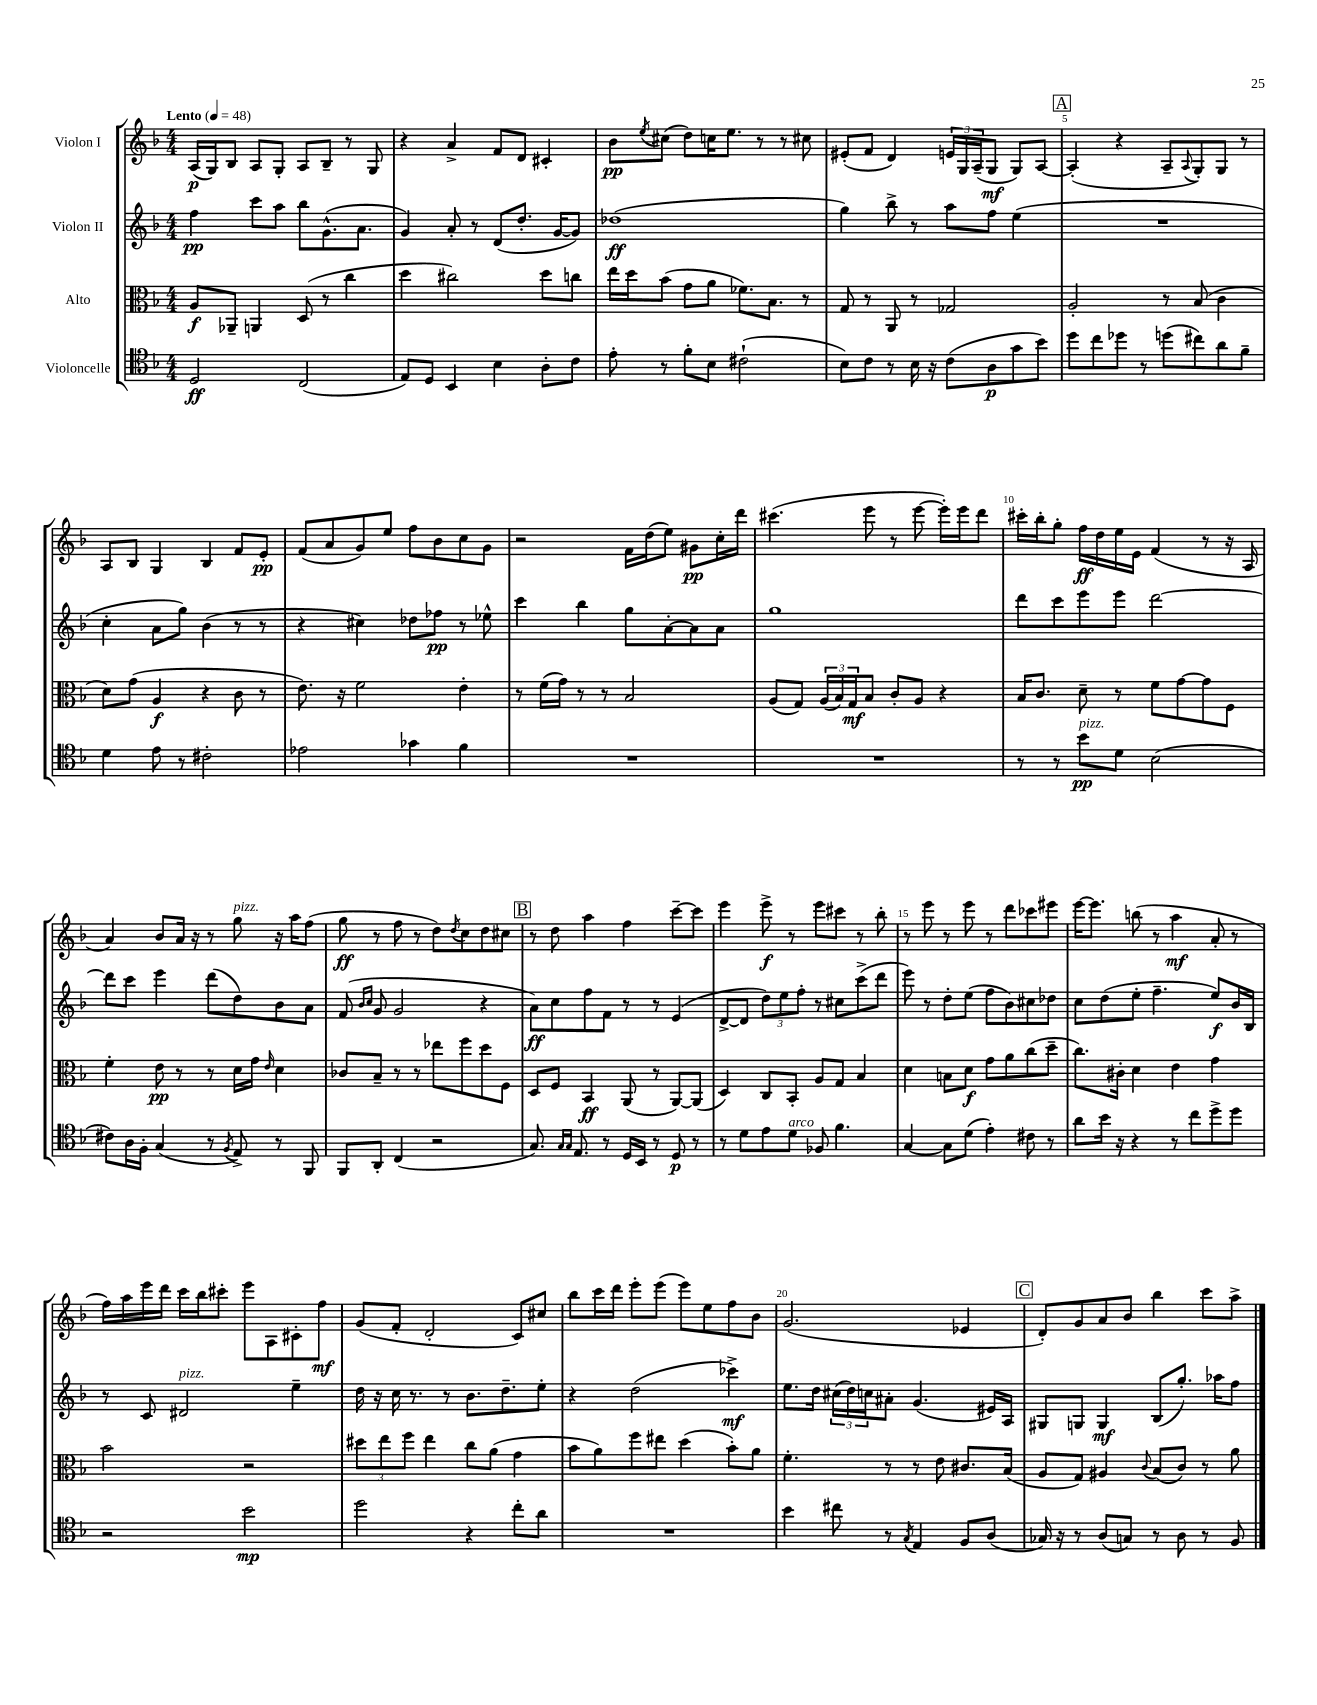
<<
\new StaffGroup <<
\new Staff = "s0" \with { instrumentName = "Violon I" } {
    \clef treble \key f \major \numericTimeSignature \time 4/4 \tempo "Lento" 4 = 48
    a16\p( g16) bes8 a8 g8-. a8 bes8-- r8 g8 |
    r4 a'4-> f'8 d'8 cis'4-. |
    bes'8\pp \acciaccatura { e''8 } cis''8( d''8) c''16 e''8. r8 r8 cis''8 |
    eis'8-.( f'8 d'4) \tuplet 3/2 { e'16 g16 a16--( } g8\mf g8) a8~ |
    \mark \markup { \box "A" } a4-.( r4 a8-- \appoggiatura { a8 } g8-.) g8 r8 |
    a8 bes8 g4 bes4 f'8 e'8-.\pp |
    f'8( a'8 g'8) e''8 f''8 bes'8 c''8 g'8 |
    r2 f'16 d''16( e''8) gis'8\pp c''16-. d'''16 |
    cis'''4.( e'''8 r8 e'''8~ e'''16-.) e'''16 d'''8 |
    cis'''16-. bes''16-. g''8-. f''16\ff d''16 e''16 e'16 f'4( r8 r16 a16 |
    a'4) bes'8 a'16 r16 r8 g''8^\markup { \italic "pizz." } r16 a''16 f''8( |
    g''8\ff r8 f''8 r8 d''8) \acciaccatura { d''8 } c''8 d''8 cis''8 |
    \mark \markup { \box "B" } r8 d''8 a''4 f''4 c'''8~-- c'''8 |
    e'''4 e'''8->\f r8 e'''8 cis'''8 r8 bes''8-. |
    r8 e'''8 r8 e'''8 r8 d'''8 ces'''8 eis'''8 |
    e'''16~ e'''8. b''8( r8 a''4\mf a'8-. r8 |
    f''16) a''16 e'''16 d'''16 c'''16 bes''16 cis'''8-. e'''8 a8 cis'8-. f''8\mf |
    g'8( f'8-. d'2-. c'8) cis''8 |
    bes''8 c'''16 d'''16 e'''8-. e'''8( e'''8) e''8 f''8 bes'8 |
    g'2.( ees'4 |
    \mark \markup { \box "C" } d'8-.) g'8 a'8 bes'8 bes''4 c'''8 a''8-> \bar "|." |
}
\new Staff = "s1" \with { instrumentName = "Violon II" } {
    \clef treble \key f \major \numericTimeSignature \time 4/4
    f''4\pp c'''8 a''8 bes''8 g'8.-^( a'8. |
    g'4) a'8-. r8 d'8( d''8.-. g'16~ g'8) |
    des''1\ff( |
    g''4) bes''8-> r8 a''8 f''8 e''4( |
    \mark \markup { \box "A" } R1 |
    c''4-. a'8 g''8) bes'4( r8 r8 |
    r4 cis''4) des''8 fes''8\pp r8 ees''8-^ |
    c'''4 bes''4 g''8 a'8~-. a'8 a'8 |
    g''1 |
    d'''8 c'''8 e'''8 e'''8 d'''2~ |
    d'''8 c'''8 e'''4 d'''8( d''8) bes'8 a'8 |
    f'8( \grace { bes'16 c''16 } g'8 g'2 r4 |
    \mark \markup { \box "B" } a'8\ff) c''8 f''8 f'8 r8 r8 e'4( |
    d'8~-> d'8 \tuplet 3/2 { d''8) e''8 f''8-. } r8 cis''8 c'''8->( d'''8 |
    e'''8) r8 d''8-. e''8( f''8 bes'8) cis''8 des''8 |
    c''8 d''8( e''8-. f''4.-- e''8\f) bes'16 bes16 |
    r8 c'8 dis'2^\markup { \italic "pizz." } e''4-- |
    d''16 r16 c''16 r8. r8 bes'8. d''8.-- e''8-. |
    r4 d''2( ces'''4->\mf) |
    e''8. d''16 \tuplet 3/2 { cis''16( d''16) c''16 } ais'8-. g'4.( eis'16) a16 |
    \mark \markup { \box "C" } gis8 g8 g4\mf bes8( g''8.-.) aes''16 f''8 \bar "|." |
}
\new Staff = "s2" \with { instrumentName = "Alto" } {
    \clef alto \key f \major \numericTimeSignature \time 4/4
    a8\f aes,8-- a,4 d8( r8 c''4 |
    d''4 cis''2) d''8 c''8 |
    e''16 d''16 bes'8( g'8 a'8 fes'8.) bes8. r8 |
    g8 r8 a,8 r8 ges2 |
    \mark \markup { \box "A" } a2-. r8 bes8( c'4 |
    d'8) g'8( a4\f r4 c'8 r8 |
    e'8.) r16 f'2 e'4-. |
    r8 f'16( g'16) r8 r8 bes2 |
    a8( g8) \tuplet 3/2 { a16( bes16) g16\mf } bes8 c'8-. a8 r4 |
    bes16 c'8. d'8-- r8 f'8 g'8~ g'8 f8 |
    f'4-. e'8\pp r8 r8 d'16 g'16 \grace { e'16 } d'4 |
    ces'8 bes8-- r8 r8 ees''8 f''8 d''8 f8 |
    \mark \markup { \box "B" } d8 f8 bes,4\ff a,8( r8 a,8~) a,8( |
    d4) c8 bes,8-. a8 g8 bes4 |
    d'4 b8 d'8\f g'8 a'8 c''8( d''8-- |
    c''8.) cis'16-. d'4 e'4 g'4 |
    bes'2 r2 |
    \tuplet 3/2 { dis''8 e''8 f''8 } e''4 c''8 a'8( g'4 |
    bes'8 a'8) f''8 eis''8 d''4( bes'8-.) a'8 |
    f'4.-. r8 r8 e'8 cis'8. bes16( |
    \mark \markup { \box "C" } a8 g8) ais4 \appoggiatura { c'8 } bes8( c'8) r8 a'8 \bar "|." |
}
\new Staff = "s3" \with { instrumentName = "Violoncelle" } {
    \clef tenor \key f \major \numericTimeSignature \time 4/4
    d2\ff c2( |
    e8) d8 bes,4 bes4 a8-. c'8 |
    e'8-. r8 f'8-. bes8 cis'2-!( |
    bes8) c'8 r8 bes16 r16 c'8( a8\p g'8 bes'8) |
    \mark \markup { \box "A" } d''8 c''8 des''8 r8 d''8( cis''8) a'8 f'8-- |
    d'4 e'8 r8 cis'2-. |
    ees'2 ges'4 f'4 |
    R1 |
    R1 |
    r8 r8 bes'8\pp^\markup { \italic "pizz." } d'8 bes2( |
    cis'8) a16 f16-. g4( r8 \acciaccatura { f8 } e8->) r8 f,8 |
    f,8 a,8-. c4( r2 |
    \mark \markup { \box "B" } g8.) \grace { g16 g16 } e8. r8 d16 bes,16 r8 d8\p r8 |
    r8 d'8 e'8 d'8^\markup { \italic "arco" } fes8 f'4. |
    g4~ g8 d'8( e'4-.) cis'8 r8 |
    a'8 bes'16 r16 r4 r8 c''8 d''8-> d''8 |
    r2 bes'2\mp |
    d''2 r4 c''8-. a'8 |
    R1 |
    bes'4 cis''8 r8 \acciaccatura { g8 } e4 f8 a8( |
    \mark \markup { \box "C" } ges16) r16 r8 a8( g8) r8 a8 r8 f8 \bar "|." |
}
>>
>>
\layout { \context { \Score \override BarNumber.break-visibility = ##(#f #t #t) barNumberVisibility = #(every-nth-bar-number-visible 5) } }
